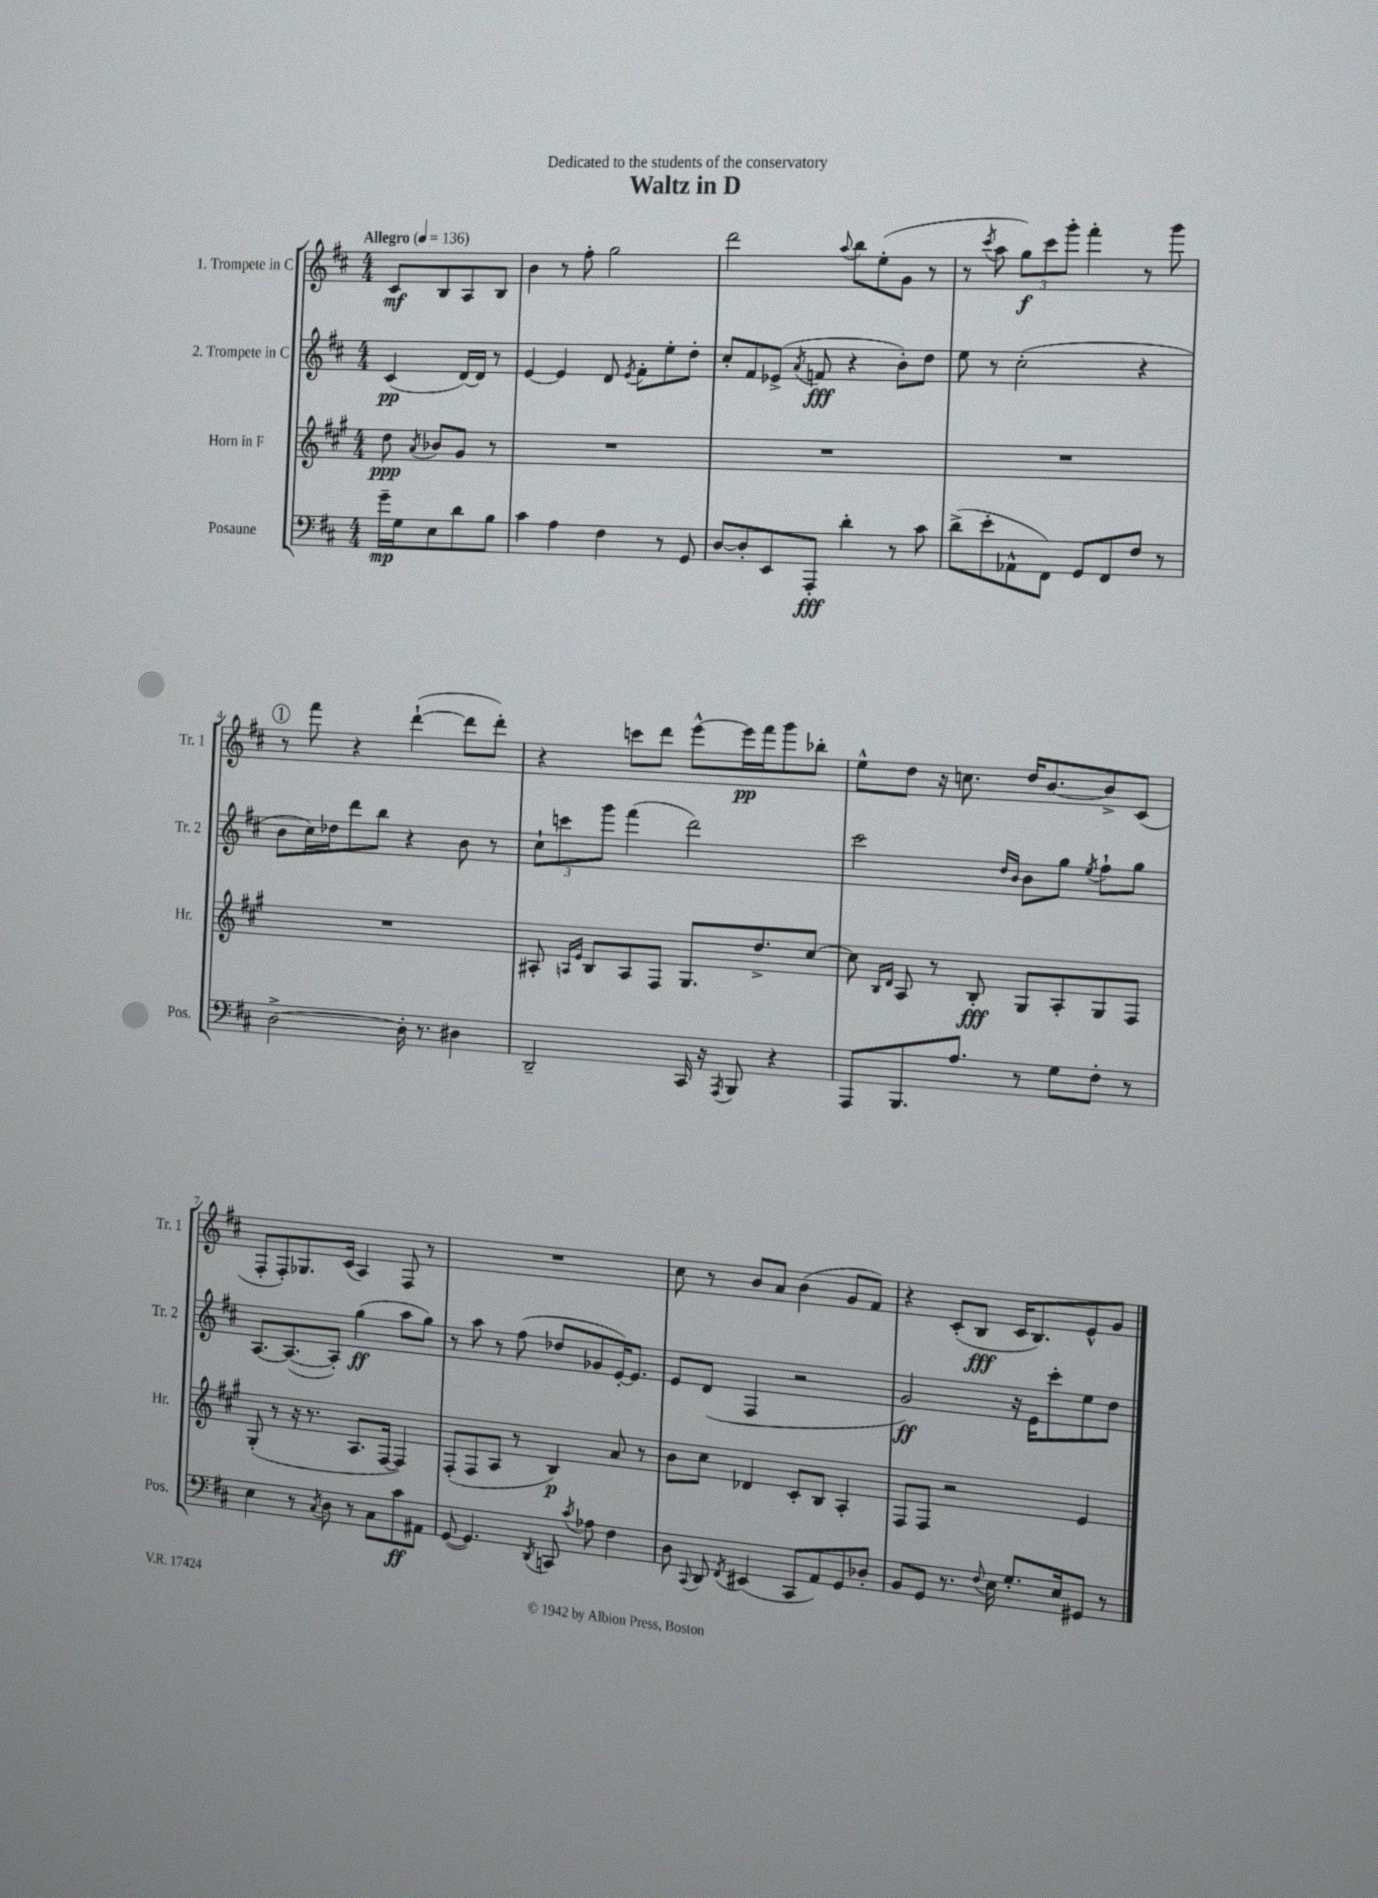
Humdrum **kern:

**kern	**kern	**kern	**kern
*staff4	*staff3	*staff2	*staff1
*clefF4	*clefG2	*clefG2	*clefG2
*k[f#c#]	*k[f#c#g#]	*k[f#c#]	*k[f#c#]
*M4/4	*M4/4	*M4/4	*M4/4
*MM136	*MM136	*MM136	*MM136
16g~	8dd	(4c#	8c#
16G	.	.	.
.	8qa	.	.
8E	8b-	.	8B
8d	8g#	[16d)	8A
.	.	16d]	.
8B	8r	8r	8B
=	=	=	=
4c#	1r	[4e	4b
4A	.	4e]	8r
.	.	.	8ff#'
4F#	.	8d	2gg
.	.	8qe	.
.	.	8f#'	.
8r	.	8ee'	.
8GG	.	8dd'	.
=	=	=	=
[8D	1r	8cc#'	2ddd
8D']	.	8f#	.
8EE	.	(8e-^	.
.	.	8qa	.
8AAA'	.	8f	.
.	.	.	8qqaa
4d'	.	4r	8bb
.	.	.	(8ee'
8r	.	8b')	8g
8c#	.	8dd	8r
=	=	=	=
(8d^	1r	8ee	8r
.	.	.	8qccc#
8e'	.	8r	8aa
8AA-^^	.	(2cc#'	12gg)
.	.	.	12ccc#
8FF#)	.	.	.
.	.	.	12ggg'
8GG	.	.	4fff#'
8FF#	.	.	.
8F#	.	4r	8r
8r	.	.	8ggg
=	=	=	=
[2D^	1r	8b	8r
.	.	16cc#)	8fff#
.	.	16dd-	.
.	.	8ddd	4r
.	.	8bb	.
16D']	.	4r	([4ddd`
8.r	.	.	.
4D#	.	8b	8ddd]
.	.	8r	8ddd')
=	=	=	=
2DD~	8A#'	12cc#`	4r
.	.	12ccc	.
.	16qqA	.	.
.	16qqe	.	.
.	8B	.	.
.	.	12ggg	.
.	8A	(4fff#	8ccc
.	8F#	.	8ddd
16CC#	8.G#	2ddd)	[8eee^^
16r	.	.	.
8qAAA	.	.	.
8BBB	.	.	16eee]
.	8.dd^	.	16fff#
4r	.	.	8ggg
.	[8cc#	.	8bb-'
=	=	=	=
8AAA	8cc#]	2ccc#	8ee^^
.	16qqB	.	.
.	16qqd	.	.
8.BBB	8A	.	8dd
.	8r	.	16r
8.A	.	.	8.cc
.	8B'	.	.
.	.	16qqdd	.
.	.	16qqb	.
8r	8G#	8b	16dd
.	.	.	[8.b
8G	8A'	8gg	.
.	.	8qee	.
8F#'	8G#	8ff#`	8b^]
8r	8F#	8gg	(8c#
=	=	=	=
4E	(8G#'	[8.A	8F#'
.	8r	.	8F#')
.	.	(8.A_	.
8r	16r	.	8.G-
.	8.r	.	.
8qC#	.	.	.
8D	.	8A'])	.
.	.	.	(16c#
8r	8.A	(4gg	4A)
8C#	.	.	.
.	[16F#	.	.
8c#	4F#])	8aa	8F#
8AA#	.	8gg)	8r
=	=	=	=
([8GG	(8F#'	8r	1r
4.GG])	8F#	8aa	.
.	8A	8r	.
.	8r	(8ff#	.
8qDD	.	.	.
8CC	4B)	8dd-	.
8qc#	.	.	.
8A-	.	8g-	.
4F#	8a	[16e')	.
.	.	8.e]	.
.	8r	.	.
=	=	=	=
8D	8b	8e	8cc#
8qqCC#	.	.	.
8DD	8cc#	(8d	8r
8qFF#	.	.	.
(4EE#	4d-	4F#	8b
.	.	.	8a
8CC#	8c#'	2r	(4b
8AA)	8B	.	.
8GG	4A'	.	8g
8D-'	.	.	8f#)
=	=	=	=
8BB	8F#	2g)	4r
8GG	8F#	.	.
8.r	2r	.	(8c#'
.	.	.	8B
8qqF#	.	.	.
16E	.	.	.
8.G'	.	16r	16c#
.	.	16e	8.B)
.	.	8ccc#'	.
16E	.	.	.
8GG#	4e	8ee	8e^^
8r	.	8dd	8g
==	==	==	==
*-	*-	*-	*-
